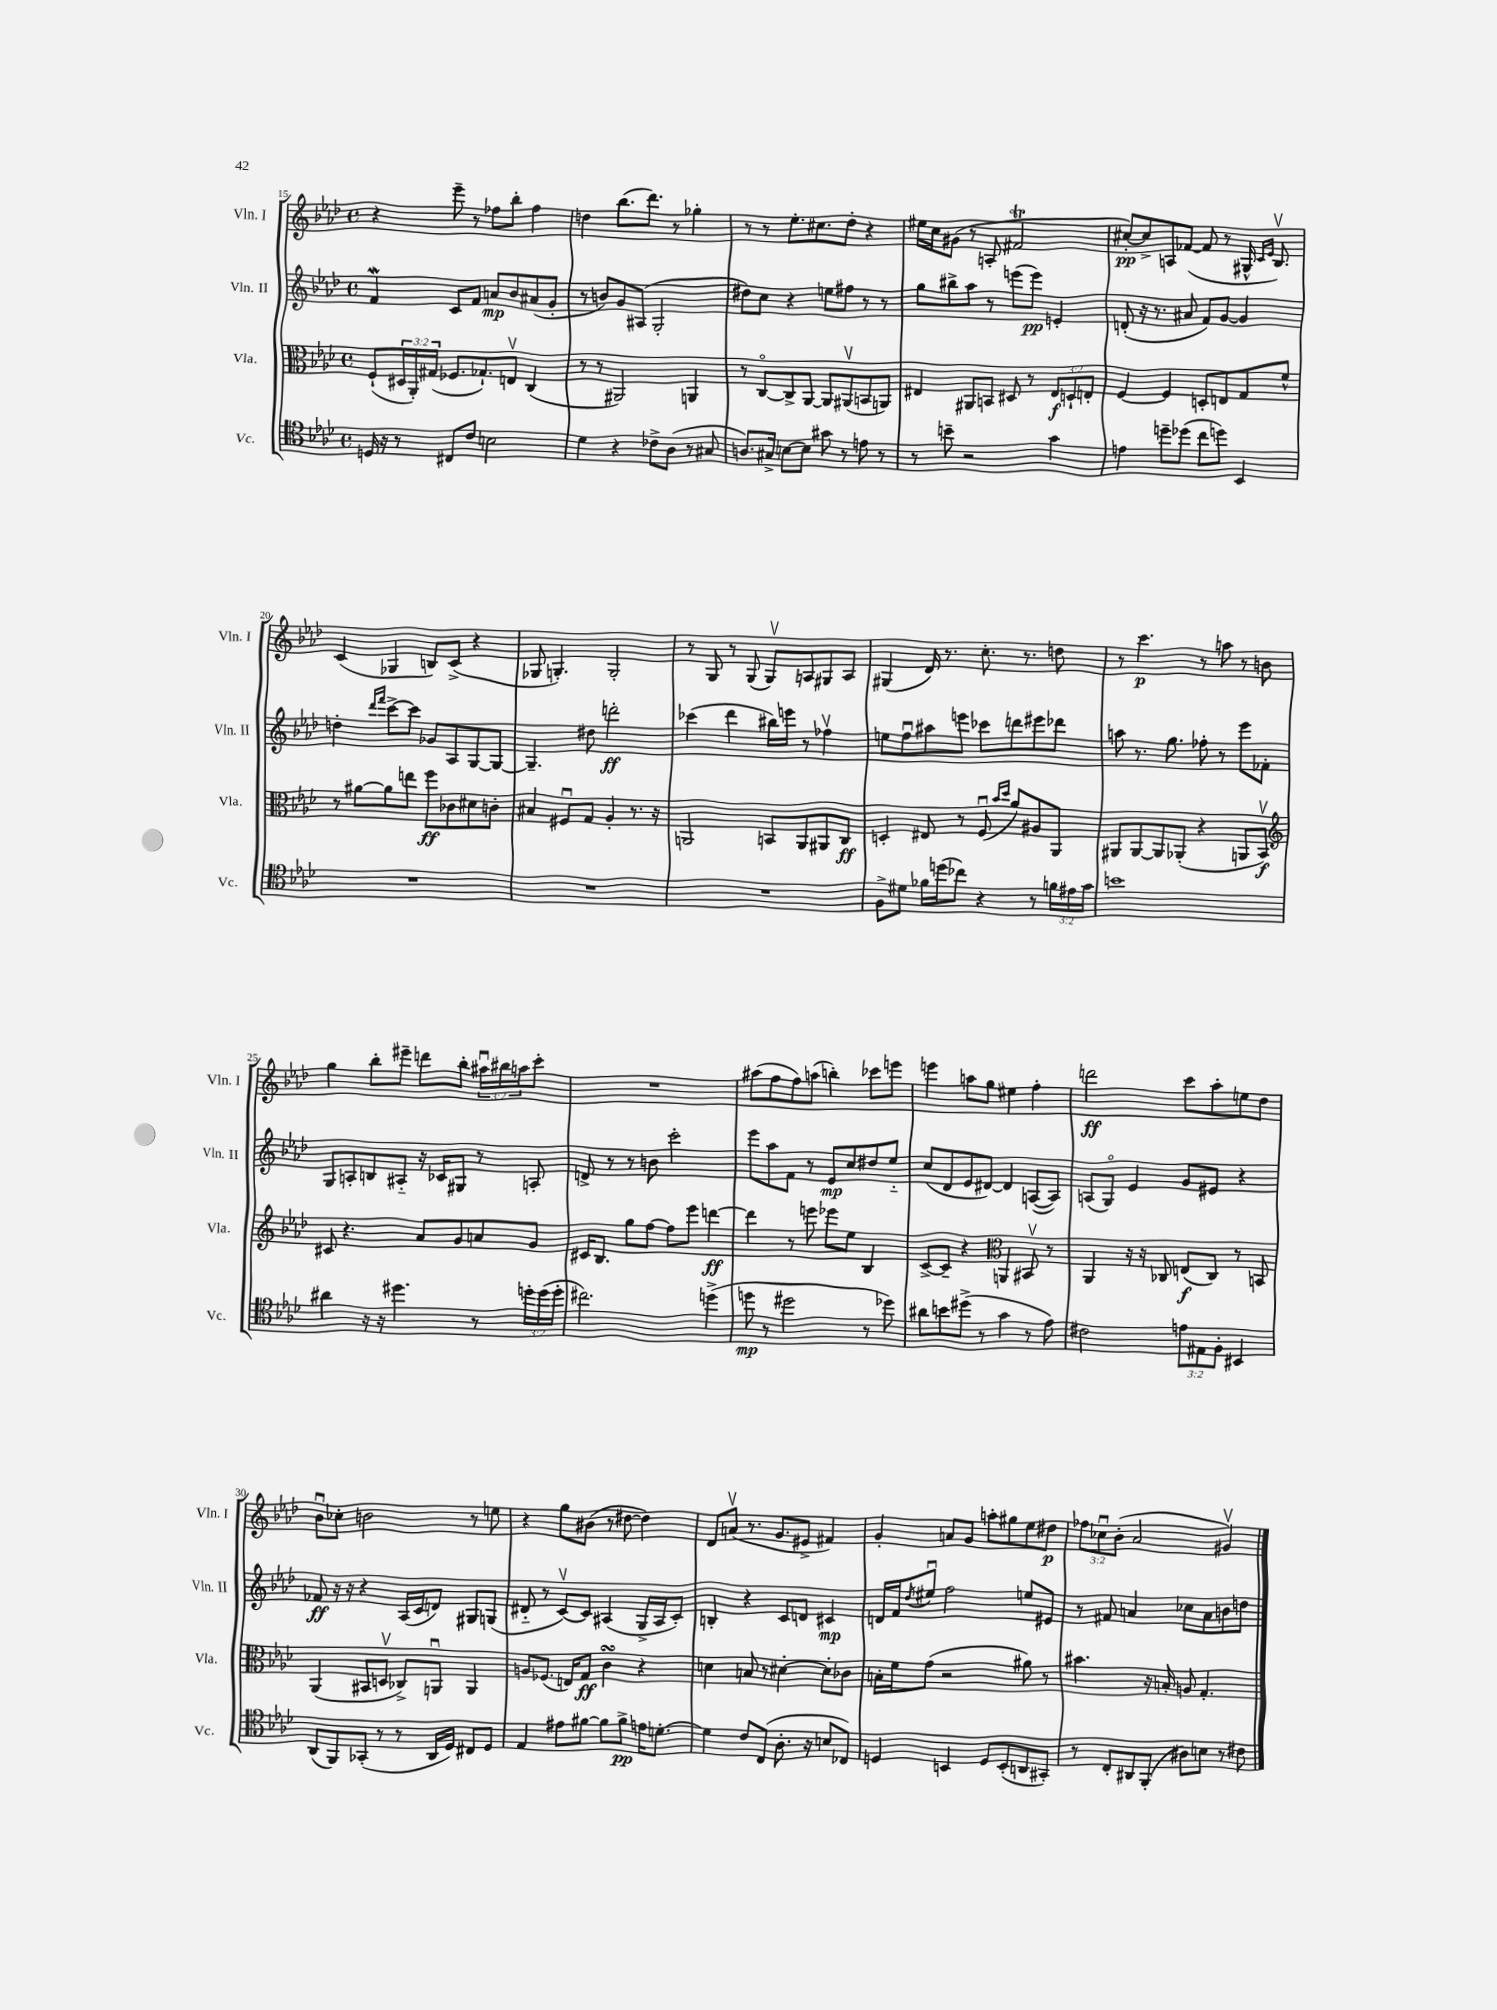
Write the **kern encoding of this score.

**kern	**dynam	**kern	**dynam	**kern	**dynam	**kern	**dynam
*part4	*part4	*part3	*part3	*part2	*part2	*part1	*part1
*staff4	*staff4	*staff3	*staff3	*staff2	*staff2	*staff1	*staff1
*I"Vc.	*	*I"Vla.	*	*I"Vln. II	*	*I"Vln. I	*
*I'Vc.	*	*I'Vla.	*	*I'Vln. II	*	*I'Vln. I	*
*clefC4	*	*clefC3	*	*clefG2	*	*clefG2	*
*k[b-e-a-d-]	*	*k[b-e-a-d-]	*	*k[b-e-a-d-]	*	*k[b-e-a-d-]	*
*M4/4	*	*M4/4	*	*M4/4	*	*M4/4	*
*met(c)	*	*met(c)	*	*met(c)	*	*met(c)	*
=15	=15	=15	=15	=15	=15	=15	=15
16Dn/	.	(8F`/L	.	4fW/	.	4r	.
16r	.	.	.	.	.	.	.
8r	.	24D#X/L	.	.	.	.	.
.	.	24AA-'/)	.	.	.	.	.
.	.	(24G#X/JJ	.	.	.	.	.
8C#X/L	.	8.F-X/L	.	8c/L	.	8eee-~\	.
8c/J	.	.	.	8f/J	.	8r	.
.	.	8.G-X`/)	.	.	.	.	.
2Bn\	.	.	.	8an/L	mp	8ff-X\L	.
.	.	8Env/J	.	8b-/	.	8bb-'\J	.
.	.	(4C/	.	(8a#X/	.	4ff-\	.
.	.	.	.	8g'/J	.	.	.
=16	=16	=16	=16	=16	=16	=16	=16
4d-\	.	8r	.	8r	.	4ddn\	.
.	.	8r	.	8bn/L)	.	.	.
4r	.	2AA#X/)	.	8g/	.	(8.bb-\L	.
.	.	.	.	(8A#X/J	.	.	.
.	.	.	.	.	.	8.ddd-\J)	.
8c-X^\L	.	.	.	2G'/	.	.	.
(8A-\J	.	.	.	.	.	8r	.
8r	.	4AAn/	.	.	.	4gg-X'\	.
8G#X/	.	.	.	.	.	.	.
=17	=17	=17	=17	=17	=17	=17	=17
8.An/L)	.	8r	.	8dd#X\L)	.	8r	.
.	.	[8C/L	.	8cc\J	.	8r	.
16G#X^/Jk	.	.	.	.	.	.	.
[8Bn\L	.	8C^/]	.	4r	.	8.ee-'\L	.
8B\J]	.	[8AA-/J	.	.	.	.	.
.	.	.	.	.	.	8.cc#X\	.
8g#X\	.	8AA-/L]	.	8een\L	.	.	.
8r	.	(8AA#Xv/	.	8ff#X\J	.	8dd-'\J	.
8en\	.	8BBn/	.	8r	.	4r	.
8r	.	8AAn/J)	.	8r	.	.	.
=18	=18	=18	=18	=18	=18	=18	=18
8r	.	4E#X/	.	8gg\L	.	16ee#X\LL	.
.	.	.	.	.	.	16cc\J	.
8bn~\	.	.	.	8bb#X^\	.	(8g#X\J	.
2r	.	8AA#X/L	.	8aa-\J	.	8r	.
.	.	8BBn/J	.	8r	.	8An'/	.
.	.	8D#X/	.	(8eeen\L	.	2f#Xt/	.
.	.	8r	.	8eee\J)	pp	.	.
4g\	.	12E#/L	f	4en'/	.	.	.
.	.	12Dn`/	.	.	.	.	.
.	.	12En'/J	.	.	.	.	.
=19	=19	=19	=19	=19	=19	=19	=19
4en\	.	[4F/	.	(8dn'/	.	[8cc#X'/L)	pp
.	.	.	.	16r	.	8cc#^/]	.
.	.	.	.	8.r	.	.	.
8ddn~\L	.	4F/]	.	.	.	8An/	.
(8dd-X\J	.	.	.	8a#X/	.	([8f-X/J	.
8cc\L	.	8Dn'/L	.	8f/L)	.	8f-/]	.
8ddn\J)	.	8En/	.	[8g/J	.	8r	.
4BB-/	.	8G/	.	4g/]	.	16G#X^^/	.
.	.	.	.	.	.	16qqc/LL	.
.	.	.	.	.	.	16qqe-/JJ	.
.	.	.	.	.	.	8.B-v/)	.
.	.	8f^^/J	.	.	.	.	.
!!LO:LB:g=z
=20	=20	=20	=20	=20	=20	=20	=20
1r	.	8r	.	4ddn'\	.	(4c/	.
.	.	[8a#X\L	.	.	.	.	.
.	.	.	.	16qqddd-/LL	.	.	.
.	.	.	.	16qqfff/JJ	.	.	.
.	.	8a#\]	.	[8ccc^\L	.	4G-X/	.
.	.	8een\J	.	8ccc\J]	.	.	.
.	.	8ff\L	ff	8g-X/L	.	8Bn/L)	.
.	.	8c-X\	.	8A-/	.	(8c^/J	.
.	.	8d#X\	.	[8G/	.	4r	.
.	.	8cn'\J	.	8G/J_	.	.	.
=21	=21	=21	=21	=21	=21	=21	=21
1r	.	4B#X/	.	4.G~/]	.	8G-X/	.
.	.	.	.	.	.	4.Gn'/)	.
.	.	8F#Xu/L	.	.	.	.	.
.	.	8G/J	.	8dd#X\	.	.	.
.	.	4A-'/	.	2dddn'\	ff	2G'/	.
.	.	8.r	.	.	.	.	.
.	.	16r	.	.	.	.	.
=22	=22	=22	=22	=22	=22	=22	=22
1r	.	2AAn/	.	(4ccc-X\	.	8r	.
.	.	.	.	.	.	8G/	.
.	.	.	.	4ddd-\	.	8r	.
.	.	.	.	.	.	(8G/	.
.	.	8BBn/L	.	16bb#X\LL)	.	8Gv/L)	.
.	.	.	.	16eeen\JJ	.	.	.
.	.	8AA/	.	8r	.	8An/	.
.	.	8AA#X/	.	4ff-Xv\	.	8G#X/	.
.	.	8C/J	ff	.	.	8A/J	.
=23	=23	=23	=23	=23	=23	=23	=23
8F^\L	.	4Dn'/	.	8een\L	.	(4G#X/	.
8d#X\J	.	.	.	8ffu\	.	.	.
16f-X\LL	.	8E#X/	.	8aa#X\	.	16d-/)	.
(16ddn\J	.	.	.	.	.	8.r	.
8cc-X\J)	.	8r	.	8eeen\J	.	.	.
4r	.	(8Fu/	.	8ccc-X\L	.	8.cc'\	.
.	.	16qqb-/LL	.	.	.	.	.
.	.	16qqdd-/JJ	.	.	.	.	.
.	.	8a-/L)	.	8dddn\	.	.	.
.	.	.	.	.	.	8.r	.
8r	.	8A#X/	.	8eee#X\	.	.	.
24fn\LL	.	8AA-/J	.	8ddd-X\J	.	8ddn\	.
24e#X\	.	.	.	.	.	.	.
24g\JJ	.	.	.	.	.	.	.
=24	=24	=24	=24	=24	=24	=24	=24
1bn	.	8AA#X/L	.	8aan\	.	8r	.
.	.	[8AA#/	.	8.r	.	4.ccc\	p
.	.	8AA#/]	.	.	.	.	.
.	.	.	.	8.gg\	.	.	.
.	.	(8AA-X'/J	.	.	.	.	.
.	.	4r	.	8ff-X'\	.	8r	.
.	.	.	.	8r	.	8aan\	.
.	.	8AAn/L	.	8eee-\L	.	8r	.
.	.	8BB-v/J)	f	8f-X'\J	.	8bn\	.
!!LO:LB:g=z
=25	=25	=25	=25	=25	=25	=25	=25
*	*	*clefG2	*	*	*	*	*
4a#X\	.	8c#X/	.	8G/L	.	4gg\	.
.	.	4.r	.	8An'/	.	.	.
16r	.	.	.	8Bn/	.	8bb-'\L	.
16r	.	.	.	.	.	.	.
4.dd#X\	.	.	.	8A#X/J	.	8eee#X~\J	.
.	.	8a-/L	.	16r	.	8dddn\L	.
.	.	.	.	16c-X/KL	.	.	.
.	.	8g/	.	8G#X/J	.	8bb-'\J	.
8r	.	8an/	.	8r	.	24aa#Xu\LL	.
.	.	.	.	.	.	24bb#X\	.
.	.	.	.	.	.	24aan\J	.
24ddn'\LL	.	8g/J	.	8An'/	.	8ccc'\J	.
(24dd\	.	.	.	.	.	.	.
24dd'\JJ	.	.	.	.	.	.	.
=26	=26	=26	=26	=26	=26	=26	=26
2.cc#X\)	.	16c#X/KL	.	8dn^/	.	1r	.
.	.	8.B-/J	.	.	.	.	.
.	.	.	.	8r	.	.	.
.	.	8gg\L	.	8r	.	.	.
.	.	[8ff\J	.	8bn\	.	.	.
.	.	8ff\L]	.	2ccc'\	.	.	.
.	.	8eee-\J	.	.	.	.	.
(4ddn^\	.	[4dddn\	ff	.	.	.	.
=27	=27	=27	=27	=27	=27	=27	=27
8ddn\	mp	4ddd\]	.	8eee-\L	.	(8aa#X\L	.
8r	.	.	.	8aa-\	.	8ff\	.
2dd#X\	.	8r	.	8f\J	.	8ff\)	.
.	.	8eeen\	.	8r	.	(8aan\J	.
.	.	8eee-X\L	.	8e-/L	mp	4bbn'\)	.
.	.	8ee-\J	.	8cc/	.	.	.
8r	.	4B-/	.	8dd#X/	.	8ccc-X\L	.
8dd-X\)	.	.	.	8ee-/J	.	8eeen\J	.
=28	=28	=28	=28	=28	=28	=28	=28
8a#X\L	.	[8c^/L	.	(8cc/L	.	4eeen\	.
8bn\	.	8c~/J]	.	8d-/	.	.	.
(8dd#X^\J	.	4r	.	8e-/	.	8aan\L	.
8r	.	.	.	[8d#X/J)	.	8gg\J	.
*	*	*clefC3	*	*	*	*	*
4g\	.	4AAn/	.	4d#/]	.	4ee#X\	.
8r	.	8BB#Xv/	.	([8An/L	.	4ff'\	.
8e-\)	.	8r	.	8A/J])	.	.	.
=29	=29	=29	=29	=29	=29	=29	=29
2c#X\	.	4AA-/	.	(8An/L	.	2dddn\	ff
.	.	.	.	8G/J)	.	.	.
.	.	16r	.	4e-/	.	.	.
.	.	16r	.	.	.	.	.
.	.	8C-X/	.	.	.	.	.
12en\L	.	(8En/L	f	8g/L	.	8ccc\L	.
12E#X\	.	.	.	.	.	.	.
.	.	8C-/J)	.	8e#X/J	.	8aa-'\	.
12F'\J	.	.	.	.	.	.	.
4BB#X/	.	8r	.	4r	.	8een\	.
.	.	8BBn/	.	.	.	8dd-\J	.
!!LO:LB:g=z
=30	=30	=30	=30	=30	=30	=30	=30
(8AA-/L	.	(4AA-/	.	8f-X/	ff	8b-u\L	.
8FF/)	.	.	.	16r	.	8cc-X'\J	.
.	.	.	.	16r	.	.	.
(8GG-X'/J	.	8BB#X/L	.	4r	.	2bn\	.
8r	.	8Dnv/J	.	.	.	.	.
8r	.	8C-X^/L)	.	(16A-/LL	.	.	.
.	.	.	.	16c/J	.	.	.
16AA-/LL	.	8AAnu/J	.	8dn/J)	.	.	.
16D-/JJ)	.	.	.	.	.	.	.
8C#X/L	.	4AA/	.	8G#X/L	.	8r	.
8D-/J	.	.	.	(8Gn/J	.	8een\	.
=31	=31	=31	=31	=31	=31	=31	=31
4E-/	.	8An/L	.	8d#X/	.	4r	.
.	.	(8.F-X/J	.	8r	.	.	.
8e#X\L	.	.	.	[8cv/L)	.	8gg\L	.
.	.	16En/KL)	.	.	.	.	.
[8f#X\J	.	8G/J	ff	8c/J]	.	(8b#X\J	.
8f#\L]	.	4csSsS\	.	(4A#X/	.	8r	.
8f#^\J	pp	.	.	.	.	[8dd#X\	.
16en\KL	.	4r	.	16G^/LL	.	4dd#\])	.
[8.dn'\J	.	.	.	16A#/J	.	.	.
.	.	.	.	8c'/J)	.	.	.
=32	=32	=32	=32	=32	=32	=32	=32
4d\]	.	4dn\	.	4Bn'/	.	8d-/L	.
.	.	.	.	.	.	(8anv/J	.
8c/L	.	8Bn/	.	4r	.	8.r	.
(8C/J	.	8r	.	.	.	.	.
.	.	.	.	.	.	8.g/L	.
8.A-'\	.	[4d#X'\	.	8c/L	.	.	.
.	.	.	.	8dn/J	.	8e#X^/J	.
16r	.	.	.	.	.	.	.
8Bn/L	.	8d#'\L]	.	4c#X/	mp	4f#X/)	.
8C-X/J)	.	8c-X\J	.	.	.	.	.
=33	=33	=33	=33	=33	=33	=33	=33
4Dn/	.	16Bn'\LL	.	16dn/LL	.	4g'/	.
.	.	16f\J	.	16f/J	.	.	.
.	.	.	.	8qdd-/	.	.	.
.	.	(8g\J	.	8ee#Xu/J	.	.	.
4BBn/	.	2r	.	2ff\	.	8an/L	.
.	.	.	.	.	.	8g/J	.
8D/L	.	.	.	.	.	8aan'\L	.
(8BB'/	.	.	.	.	.	8gg#X\	.
8AAn/	.	8a#X\)	.	8een/L	.	8ee-\	.
8GG#X'/J)	.	8r	.	8e#X/J	.	8dd#X\J	p
=34	=34	=34	=34	=34	=34	=34	=34
8r	.	4.b#X\	.	8r	.	12ff-X\L	.
.	.	.	.	.	.	12cc-Xu\	.
8C'/L	.	.	.	8f#X/	.	.	.
.	.	.	.	.	.	(12b-'\J	.
8AA#X/	.	.	.	4an/	.	2a-/	.
(8FF'/J	.	16r	.	.	.	.	.
.	.	16Bn'/	.	.	.	.	.
8A#X\L)	.	8An/	.	8cc-X\L	.	.	.
8Bn\J	.	4.G'/	.	8a\	.	.	.
8r	.	.	.	8bn\	.	4g#Xv/)	.
8c#X\	.	.	.	8ddn\J	.	.	.
==	==	==	==	==	==	==	==
*-	*-	*-	*-	*-	*-	*-	*-
